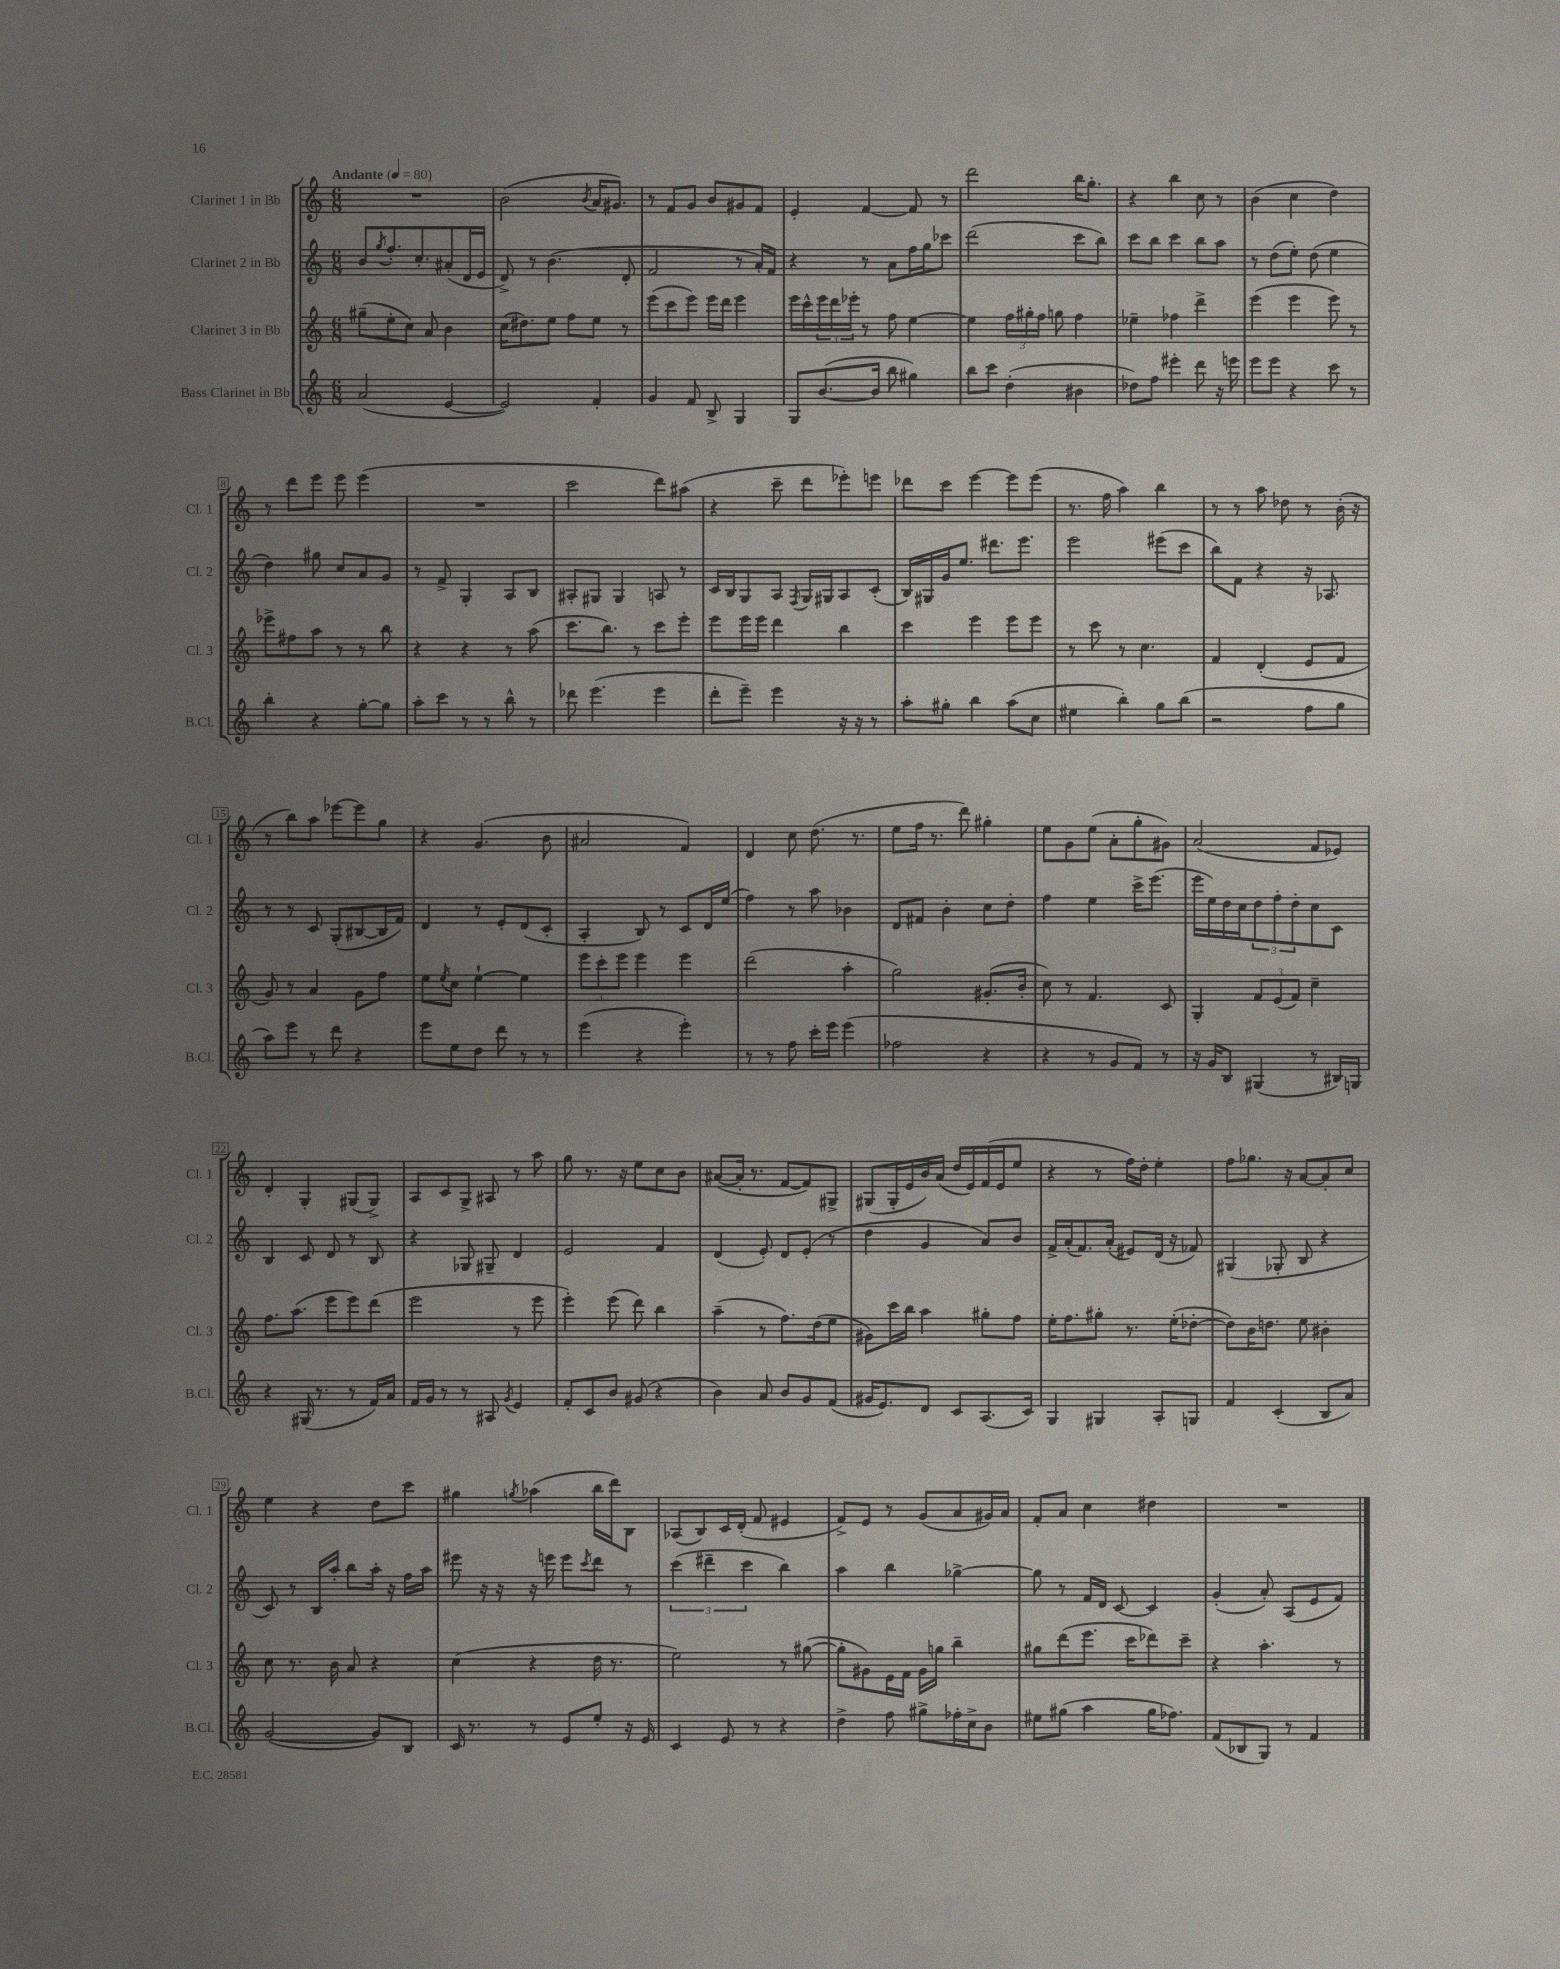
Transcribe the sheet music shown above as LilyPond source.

<<
\new StaffGroup <<
\new Staff = "s0" \with { instrumentName = "Clarinet 1 in Bb" shortInstrumentName = "Cl. 1" } {
    \clef treble \key c \major \numericTimeSignature \time 6/8 \tempo "Andante" 4 = 80
    R2. |
    b'2( \acciaccatura { b'8 } a'16 gis'8.) |
    r8 f'8 g'8 b'8 gis'8 f'8 |
    e'4-. f'4~ f'8 r8 |
    d'''2 b''16 g''8.-. |
    r4 b''4 c''8 r8 |
    b'4( c''4 d''4) |
    r8 d'''8 e'''8 e'''8 e'''4( |
    R2. |
    c'''2 d'''8) ais''8( |
    r4 c'''8-- d'''8 ees'''8-.) e'''8 |
    des'''8 c'''8 e'''4~ e'''8 e'''8( |
    r8. f''16 a''4) b''4 |
    r8 r8 a''8 des''8 r8 b'16-.( r16 |
    r8 b''8) a''8 ees'''8~ ees'''8 g''8 |
    r4 g'4.( b'8 |
    ais'2 f'4) |
    d'4 c''8 d''8.( r8. |
    e''8 f''16 r8. d'''8) gis''4-. |
    e''8 g'8 e''8( a'8-. g''8-. gis'8) |
    a'2( f'8 ees'8) |
    d'4-. g4-. gis8( gis8->) |
    a8 c'8 g8-> ais8 r8 a''8 |
    g''8 r8. r16 e''8 c''8 b'8 |
    ais'8~( ais'16-. r8. f'8~ f'8) gis8-> |
    gis8( gis16-. e'16 b'16) a'16( d''16 e'16) f'16( e'16 e''8 |
    r4 r8 f''16) d''16-. e''4-. |
    f''8 ges''8. r16 a'8~ a'8-. c''8 |
    e''4 r4 d''8 c'''8 |
    gis''4 \acciaccatura { g''8 } aes''4( b''16 d'''16) b8 |
    aes8( b8) c'16 d'16-.( f'8 eis'4 |
    f'8->) e'8 r8 g'8( a'8 gis'16) a'16 |
    f'8-. a'8 c''4 dis''4 |
    R2. \bar "|." |
}
\new Staff = "s1" \with { instrumentName = "Clarinet 2 in Bb" shortInstrumentName = "Cl. 2" } {
    \clef treble \key c \major \numericTimeSignature \time 6/8
    b'8 \acciaccatura { g''8 } f''8.-. c''8.-. ais'8-.( d'16 e'16 |
    d'8->) r8 b'4.( d'8-. |
    f'2 r8 a'16-.) f'16 |
    r4 r8 a'8 f''16 g''16 ces'''8 |
    d'''2( c'''8 b''8) |
    c'''8 b''8 c'''4 b''8 a''8 |
    r8 d''8( e''8-.) d''8( e''4 |
    d''4) gis''8 c''8 a'8 g'8 |
    r8 f'8-> g4-. a8 b8 |
    ais8-. gis8 gis4 a8 r8 |
    c'16 b16 g8 a8 \acciaccatura { f8 } g16 gis16 a8 c'8-.( |
    b16) gis16 g'16 e''8. dis'''8. e'''8. |
    e'''2 eis'''8( c'''8 |
    b''8) f'8 r4 r16 aes8. |
    r8 r8 c'8 g8-.( bis8~ bis16 f'16) |
    d'4 r8 e'8-. d'8( c'8-. |
    a4-. b8) r8 c'8 d'16 e''16( |
    f''4) r8 a''8 bes'4 |
    d'8 fis'8 b'4-. c''8 d''8-. |
    f''4 e''4 c'''16-> e'''8.( |
    e'''16 e''16) d''16 c''16 \tuplet 3/2 { d''8 f''8-. d''8-. } c''8 c'8 |
    b4 c'8 d'8 r8 b8 |
    r4 ges8 gis8-- d'4 |
    e'2 f'4 |
    d'4( e'8-.) d'8 e'8-.( r8 |
    d''4 g'4 a'8) b'8 |
    f'16-> a'16-.( f'8.) a'16-.( eis'8) d'16( r16 fes'8) |
    gis4( ges8-. b8 r4 |
    c'8) r8 b16 a''16-. b''8 a''16-. r16 f''16 a''16 |
    eis'''8 r16 r16 r16 e'''16 e'''8 \acciaccatura { c'''8 } d'''8 r8 |
    \tuplet 3/2 { c'''4( dis'''4-- c'''4 } b''4) |
    a''4 b''4 ges''4~-> |
    ges''8 r8 f'16 d'16 c'8~ c'4 |
    g'4-.( a'8-.) a8( e'8 f'8) \bar "|." |
}
\new Staff = "s2" \with { instrumentName = "Clarinet 3 in Bb" shortInstrumentName = "Cl. 3" } {
    \clef treble \key c \major \numericTimeSignature \time 6/8
    gis''8--( e''8-. c''8) a'8 b'4 |
    c''16( dis''8.) e''8 f''8 e''8 r8 |
    e'''8( c'''8 e'''8) e'''16 d'''16 e'''4 |
    e'''16 c'''16-^ \tuplet 3/2 { e'''16 d'''16 ees'''16-. } r8 f''8 e''4~ |
    e''4 \tuplet 3/2 { f''16 gis''16-. f''16 } g''8 f''4 |
    ees''4-- fes''4 d'''4-> |
    e'''4( e'''4 e'''8) r8 |
    ees'''8-> fis''8 a''8 r8 r8 b''8 |
    r4 r4 r8 a''8( |
    c'''8. b''8.) r8 c'''8 e'''8-. |
    e'''8 e'''16 e'''16 d'''4 b''4 |
    c'''4 e'''4 e'''8 e'''8 |
    r8 c'''8 r8 c''4. |
    f'4 d'4-.( e'8 f'8 |
    g'8) r8 a'4 g'8 f''8 |
    e''8 \acciaccatura { e''8 } c''8 e''4~-! e''4 |
    \tuplet 3/2 { e'''8 c'''8-. e'''8 } e'''4 e'''4 |
    d'''2( a''4-. |
    g''2) gis'8.-.( b'16-. |
    c''8) r8 f'4. c'8 |
    g4-. \tuplet 3/2 { f'8 e'8( f'8) } c''4-- |
    f''8. a''8.( e'''8 e'''8) d'''8( |
    e'''2 r8 e'''8 |
    e'''4-.) e'''8( d'''8) b''4 |
    a''4--( r8 f''8.) d''16( e''8 |
    gis'8) c'''16 b''16 a''4 gis''8-. f''8 |
    e''16-. f''8. gis''8-. r8. e''16-.( des''8~-. |
    des''8) b'16 d''8. e''8 bis'4-. |
    c''8 r8. b'16 a'8 r4 |
    c''4( r4 d''16 r8. |
    e''2) r8 gis''8~( |
    gis''8-. gis'8) e'16 f'16 gis'16 g''16 b''4-- |
    gis''8 d'''8( e'''8. c'''16 des'''8) c'''8-- |
    r4 a''4.-. r8 \bar "|." |
}
\new Staff = "s3" \with { instrumentName = "Bass Clarinet in Bb" shortInstrumentName = "B.Cl." } {
    \clef treble \key c \major \numericTimeSignature \time 6/8
    a'2( e'4~ |
    e'2) f'4-. |
    g'4 f'8 b8-> g4 |
    g8 b'8.~( b'16 b''8 gis''4) |
    b''8 c'''8 d''4-.( bis'4 |
    des''8) f''8 eis'''4-. d'''8 r16 e'''16 |
    e'''8 e'''8 r4 c'''8 r8 |
    b''4-. r4 g''8~-. g''8 |
    a''8-. c'''8 r8 r8 b''8-^ r8 |
    des'''8 e'''4.( e'''4 |
    d'''8-. e'''8--) e'''4 r16 r16 r8 |
    a''8-. gis''8-. b''4 a''8( c''8 |
    eis''4 b''4-.) g''8 b''8( |
    r2 f''8 g''8 |
    a''8) e'''8 r8 d'''8 r4 |
    e'''8 e''8 d''8 d'''8 r8 r8 |
    e'''4( r4 e'''4-.) |
    r8 r8 f''8 c'''16-. e'''16 e'''4( |
    fes''2 r4 |
    r4 r8 g'8 f'8) r8 |
    r16 g'16 b8 gis4( r8 bis16) g16 |
    r4 gis16( r8. r8 f'16) a'16 |
    f'16 g'16 r8 r8 ais8 \acciaccatura { g'8 } e'4 |
    f'8-. c'8 b'8 gis'8( r4 |
    b'4) a'8 b'8 g'8 f'8( |
    gis'16 e'8.) d'8 c'8 a8.( c'16) |
    g4 gis4 a8-. g8 |
    f'4 c'4-.( b8 a'8) |
    g'2~( g'8) b8 |
    c'16 r8. r8 e'8 e''8-. r16 e'16 |
    c'4 e'8 r8 r4 |
    d''4-> f''8 gis''8-> fes''16-. c''16-> b'8 |
    eis''8 gis''8( a''4 gis''16 fes''8.) |
    f'8( bes8 g8) r8 f'4 \bar "|." |
}
>>
>>
\layout { \context { \Score \override BarNumber.stencil = #(make-stencil-boxer 0.1 0.3 ly:text-interface::print) } }
